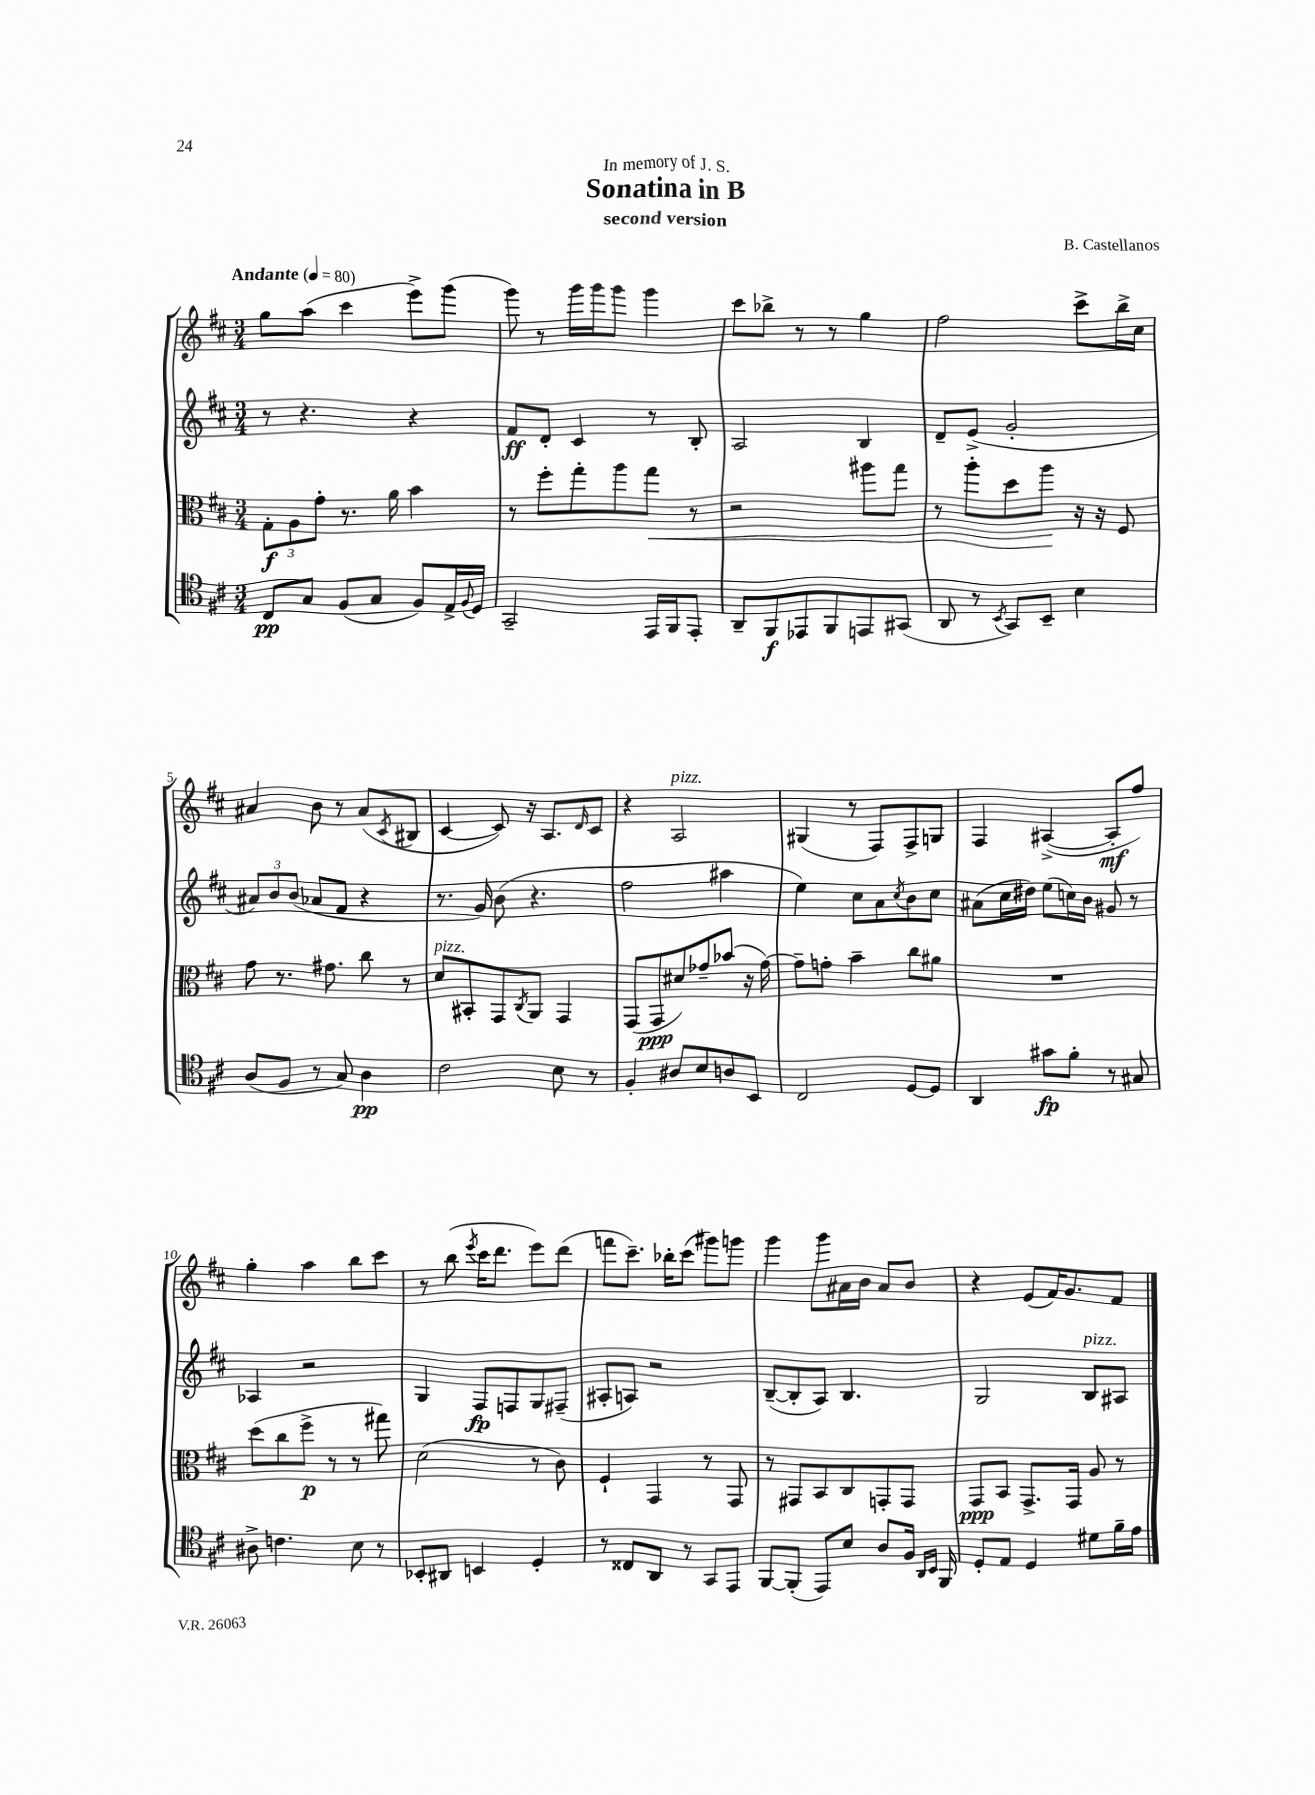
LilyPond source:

\header { title = "Sonatina in B" composer = "B. Castellanos" subtitle = "second version" dedication = "In memory of J. S." }
<<
\new StaffGroup <<
\new Staff = "s0" {
    \clef treble \key d \major \numericTimeSignature \time 3/4 \tempo "Andante" 4 = 80
    g''8 a''8( cis'''4 e'''8->) g'''8( |
    g'''8) r8 g'''16 g'''16 g'''8 g'''4 |
    cis'''8 bes''8-> r8 r8 g''4 |
    fis''2 cis'''8-> b''16-> cis''16 |
    ais'4 b'8 r8 ais'8( \acciaccatura { cis'8 } bis8 |
    cis'4~ cis'8) r16 a8. \grace { d'16 } cis'8 |
    r4 a2^\markup { \italic "pizz." } |
    gis4( r8 fis8) fis8-> g8 |
    fis4 ais4~->( ais8-.\mf fis''8) |
    g''4-. a''4 b''8 cis'''8 |
    r8 b''8( \acciaccatura { e'''8 } cis'''16 d'''8. e'''8) d'''8( |
    f'''8 cis'''8.--) bes''16-. cis'''8( gis'''8) g'''8 |
    g'''4 g'''8 ais'16 b'16 ais'8 b'8 |
    r4 e'8( fis'16) g'8. fis'8 \bar "|." |
}
\new Staff = "s1" {
    \clef treble \key d \major \numericTimeSignature \time 3/4
    r8 r4. r4 |
    fis'8\ff d'8-. cis'4 r8 b8-. |
    a2 b4 |
    d'8-- e'8->( g'2-. |
    \tuplet 3/2 { ais'8) b'8 b'8( } aes'8 fis'8 r4 |
    r8. g'16) b'8( r4. |
    fis''2 ais''4 |
    e''4) cis''8 a'8 \acciaccatura { cis''8 } b'8 cis''8 |
    ais'8( cis''16 dis''16) e''8( c''16) b'16 gis'8 r8 |
    aes4 r2 |
    g4 fis8\fp f8 g8 fis8--( |
    ais8-. a8) r2 |
    b8~--( b8-. a8) b4. |
    g2 b8^\markup { \italic "pizz." } ais8 \bar "|." |
}
\new Staff = "s2" {
    \clef alto \key d \major \numericTimeSignature \time 3/4
    \tuplet 3/2 { g8-.\f a8 g'8-. } r8. a'16 b'4 |
    r8 fis''8-. g''8-. a''8 g''8\< r8 |
    r2 ais''8 g''8 |
    r8 a''8-. d''8 a''8\! r16 r16 fis8 |
    g'8 r8. gis'8. cis''8 r8 |
    d'8^\markup { \italic "pizz." } bis,8-. g,8 \acciaccatura { cis8 } a,8 g,4 |
    g,8( g,8\ppp dis'8) ges'8-- bes'8( r16 ges'16~) |
    ges'8-- g'8-. b'4-- cis''8 ais'8 |
    R2. |
    d''8( cis''8 fis''8->\p r8 r8 gis''8) |
    d'2( r8 cis'8) |
    fis4-! g,4 r8 g,8 |
    r8 gis,8 b,8 cis8 g,8-. g,8 |
    g,8\ppp b,8 g,8.-> g,16 a8 r8 \bar "|." |
}
\new Staff = "s3" {
    \clef tenor \key d \major \numericTimeSignature \time 3/4
    cis8\pp g8 fis8( g8 fis8) e16-> \appoggiatura { fis8 } d16 |
    g,2-- e,16 fis,16 e,8-. |
    a,8-- fis,8\f ees,8 fis,8 e,8 gis,8( |
    a,8 r8 \acciaccatura { b,8 } g,8) b,8-- b4 |
    a8( fis8 r8 g8) a4\pp |
    cis'2 b8 r8 |
    fis4-. ais8 b8 a8 b,8 |
    cis2 d8~ d8 |
    a,4 gis'8\fp fis'8-. r8 gis8 |
    ais8-> c'4. b8 r8 |
    bes,8-. ais,8 b,4 d4-. |
    r8 cisis8 a,8 r8 g,8 e,8 |
    fis,8~ fis,8-.( e,8) b8 a8 fis16 \grace { a,16 b,16 } fis,16 |
    d8-. e8 d4 dis'8 fis'16-- e'16 \bar "|." |
}
>>
>>
